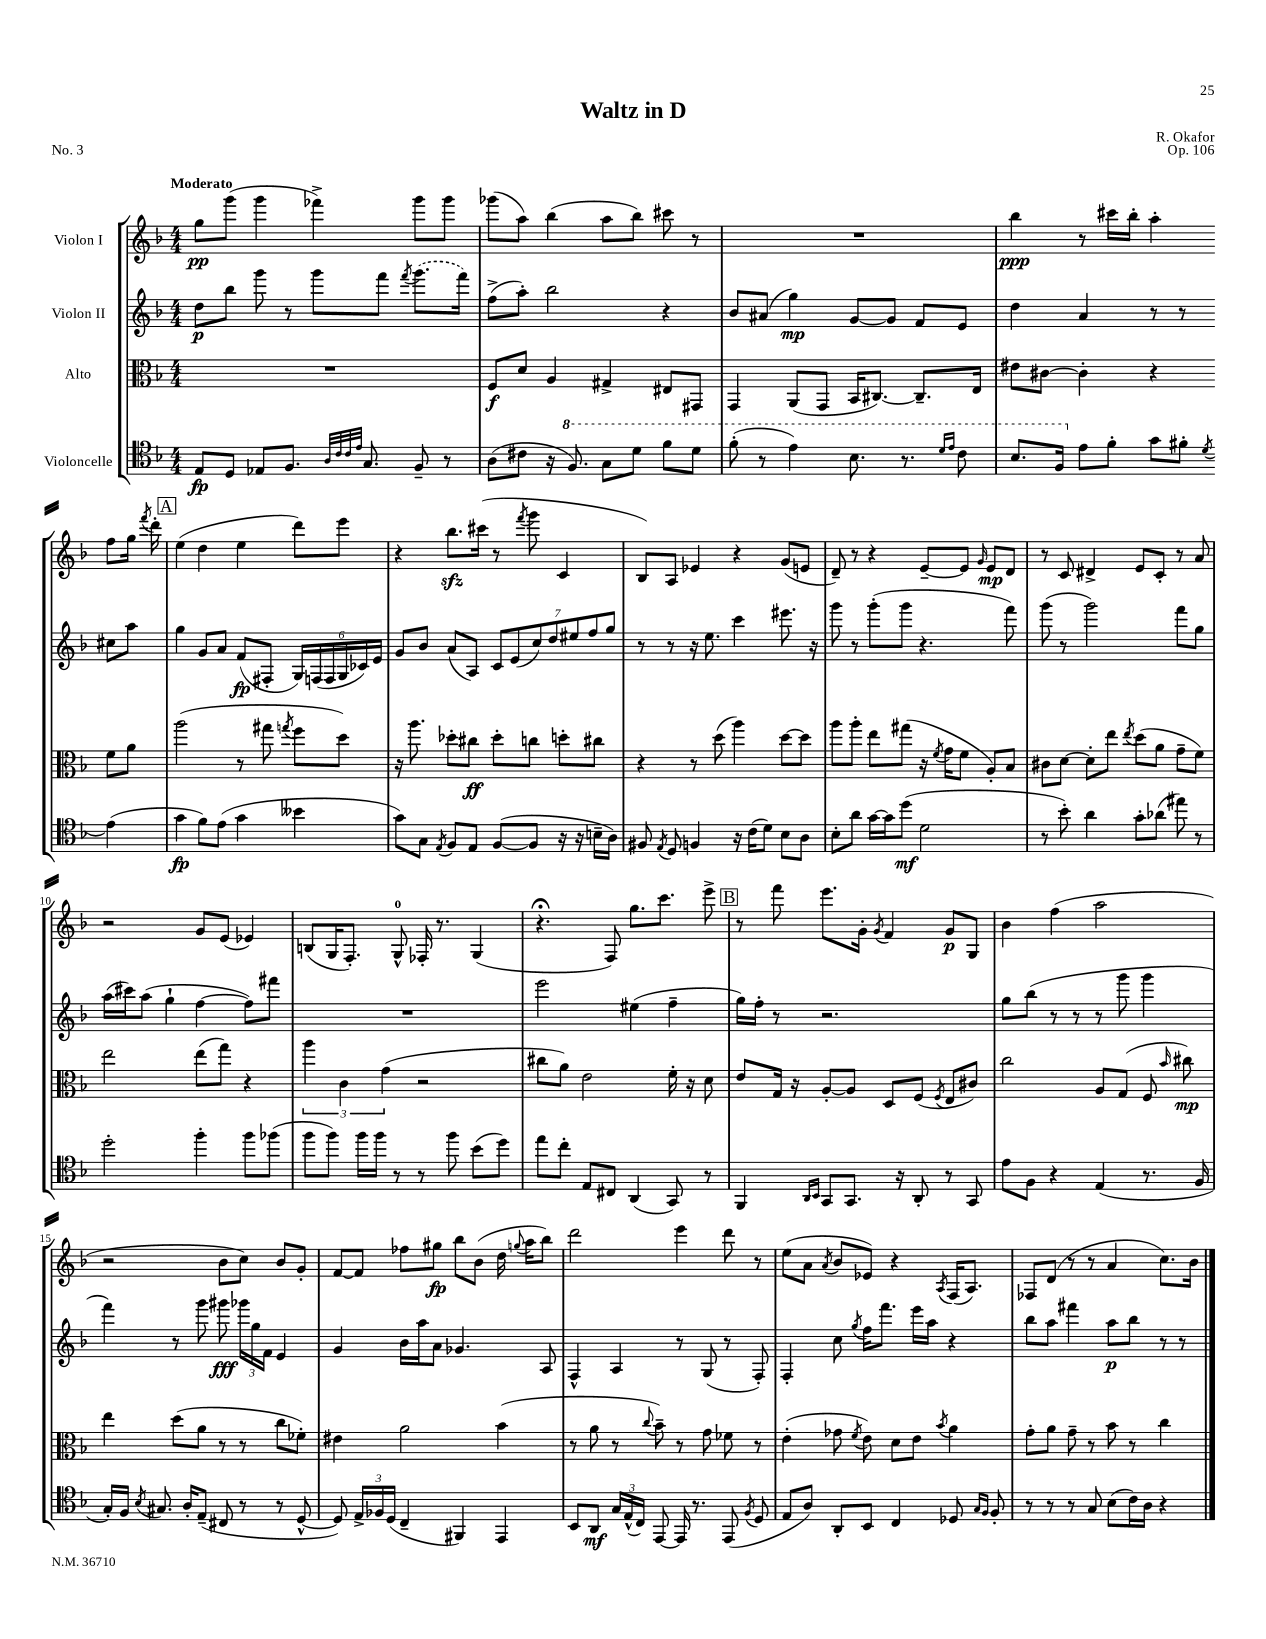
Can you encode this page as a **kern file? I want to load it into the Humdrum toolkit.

**kern	**kern	**kern	**kern
*staff4	*staff3	*staff2	*staff1
*clefC4	*clefC3	*clefG2	*clefG2
*k[b-]	*k[b-]	*k[b-]	*k[b-]
*M4/4	*M4/4	*M4/4	*M4/4
8E	1r	8dd	8gg
8D	.	8bb-	(8ggg
8E-	.	8ggg	4ggg
8.F	.	8r	.
.	.	8ggg	4fff-^)
32qqA	.	.	.
32qqc	.	.	.
32qqc	.	.	.
32qqe	.	.	.
8.G	.	.	.
.	.	8fff	.
.	.	8qfff	.
8F~	.	(8.ggg	8ggg
8r	.	.	8ggg
.	.	16fff)	.
=	=	=	=
(8A	8F	(8ff^	(8ggg-
8c#	8d	8aa')	8aa)
16r	4A	2bb-	(4bb-
8.f)	.	.	.
8g	4G#^	.	8aa
8dd	.	.	8bb-)
8ff	8E#	4r	8ccc#
8dd	8GG#	.	8r
=	=	=	=
(8ff'	4GG	8b-	1r
8r	.	(8a#	.
4ee)	(8AA	4gg)	.
.	8GG	.	.
8.b-	16BB-	[8g	.
.	[8.C#)	.	.
.	.	8g]	.
8.r	.	.	.
.	8.C#~]	8f	.
16qqdd	.	.	.
16qqee	.	.	.
8cc	.	8e	.
.	16E	.	.
=	=	=	=
8.b-	8e#	4dd	4bb-
.	[8c#	.	.
16f	.	.	.
8e	4c#']	4a	8r
8f'	.	.	16ccc#
.	.	.	16bb-'
8g	4r	8r	4aa'
8f#'	.	8r	.
8qd	.	.	.
(4e	8f	8cc#	8ff
.	8a	8aa	16gg
.	.	.	8qfff
.	.	.	16ddd'
=	=	=	=
4g	(2aa	4gg	(4ee
8f)	.	8g	4dd
(8e	.	8a	.
4g	8r	(8f	4ee
.	8gg#	8F#'	.
.	8qgg	.	.
4b--	8ff	24G)	8ddd)
.	.	(24F	.
.	.	24F	.
.	8dd)	24G	8eee
.	.	24c-)	.
.	.	24e	.
=	=	=	=
8g)	16r	8g	4r
.	8.aa	.	.
8G	.	8b-	.
8qE	.	.	.
8F	8dd-'	(8a	8.bb-
8E	8cc#	8A)	.
.	.	.	(16ccc#
([8F	8dd-'	14c	8r
.	.	(14e	.
.	.	.	8qfff
8F]	8cc	.	8ggg
.	.	14cc)	.
.	.	14dd	.
16r	8dd'	.	4c
.	.	14ee#	.
16r	.	.	.
.	.	14ff	.
16B~	8cc#	.	.
.	.	14gg	.
16A)	.	.	.
=	=	=	=
8F#	4r	8r	8B-)
8qE	.	.	.
8D	.	8r	8A
4F	8r	16r	4e-
.	.	8.ee	.
.	(8dd	.	.
16r	4aa)	4ccc	4r
(16c	.	.	.
8d)	.	.	.
8B-	[8dd	8.eee#	(8g
8A	8dd]	.	8e
.	.	16r	.
=	=	=	=
8B-'	8aa	8ggg	8d~)
8a	8aa'	8r	8r
[16g	8ee	(8ggg'	4r
16g]	.	.	.
(8dd	(8gg#	8ggg	.
2d	16r	4.r	[8e~
.	8qf	.	.
.	16g	.	.
.	8f	.	8e]
.	.	.	16qqg
.	8A')	.	8e
.	8B-	8fff)	8d
=	=	=	=
8r	8c#	(8ggg	8r
8b-')	[8d	8r	8c
4a	8d']	2ggg)	4d#^
.	8ee	.	.
.	8qee	.	.
8g'	(8dd	.	8e
(8a-	8a	.	8c'
8ee#)	8g~	8fff	8r
8r	8f)	8gg	8a
=	=	=	=
2dd'	2ee	(16aa	2r
.	.	16ccc#)	.
.	.	(8aa	.
.	.	4gg`	.
4ff'	(8ee	[4ff	8g
.	8gg)	.	(8e
8ff	4r	8ff])	4e-)
(8ff-	.	8fff#	.
=	=	=	=
8ff	6aa	1r	(8B
8ff)	.	.	16G
.	6c	.	.
.	.	.	8.F')
16ff	.	.	.
16ff	.	.	.
.	(6g	.	.
8r	.	.	8G^^
8r	2r	.	16F-'
.	.	.	8.r
8ff	.	.	.
(8b-	.	.	(4G
8dd)	.	.	.
=	=	=	=
8ee	8cc#	2eee	4.r;
8cc'	8a)	.	.
8E	2e	.	.
8C#	.	.	8F)
(4AA	.	(4ee#	8.gg
.	.	.	8.ccc
8GG)	16f'	4ff~	.
.	16r	.	.
8r	8d	.	8eee^
=	=	=	=
4FF	8e	16gg)	8r
.	.	16ff'	.
.	16G	8r	8fff
.	16r	.	.
16qqAA	.	.	.
16qqBB-	.	.	.
8GG	[8A'	2.r	8.eee
8.GG	8A]	.	.
.	.	.	16g'
.	.	.	8qg
.	8D	.	4f
16r	.	.	.
8AA'	(8F	.	.
.	8qF	.	.
8r	8E	.	8g
8GG	8c#)	.	8G
=	=	=	=
8e	2cc	8gg	4b-
8F	.	(8bb-	.
4r	.	8r	(4ff
.	.	8r	.
(4E	8A	8r	2aa
.	(8G	8ggg	.
8.r	8F	4ggg	.
.	16qqb-	.	.
.	8cc#)	.	.
16F	.	.	.
=	=	=	=
16G')	4ee	4fff)	2r
16F	.	.	.
8qB-	.	.	.
8.G#	.	.	.
.	(8dd	8r	.
16A'	.	.	.
(8E~	8a	8ggg	.
8C#	8r	8ggg#	8b-
8r	8r	24ggg-	8cc)
.	.	24gg	.
.	.	24f	.
8r	8cc	4e	8b-
[8D^^	8f-')	.	8g'
=	=	=	=
8D])	4e#	4g	[8f
24E^	.	.	8f]
24F-	.	.	.
(24D	.	.	.
4C~	2a	16b-	8ff-
.	.	16aa	.
.	.	8a	8gg#
4FF#)	.	4.g-	8bb-
.	.	.	(8b-
4EE	(4b-	.	16dd
.	.	.	8qqgg
.	.	.	16aa
.	.	8A	8bb-)
=	=	=	=
8BB-	8r	4F^^	2ddd
8AA	8a	.	.
24G	8r	4A	.
(24E^^	.	.	.
24C)	.	.	.
.	8qqcc	.	.
[8EE	8b-~)	.	.
16EE]	8r	8r	4eee
8.r	.	.	.
.	8g	(8G	.
(8EE	8f-	8r	8ddd
8qF	.	.	.
8D	8r	8F')	8r
=	=	=	=
8E	(4e'	4F'	(8ee
8A)	.	.	8a
.	.	.	8qa
8AA'	8g-	8cc	8b-
.	8qf	8qgg	.
8BB-	8e)	16ff	8e-)
.	.	8.fff	.
4C	8d	.	4r
.	8e	16eee	.
.	.	16aa	.
.	8qb-	.	8qA
8D-	4a	4r	(16F
.	.	.	8.A)
16qqG	.	.	.
16qqF	.	.	.
8F'	.	.	.
=	=	=	=
8r	8g'	8bb-	8F-
8r	8a	8aa	(8d
8r	8g~	4fff#	8r
8G	8r	.	8r
(8B-	8b-	8aa	4a
16c)	8r	8bb-	.
16A	.	.	.
4r	4cc	8r	8.cc)
.	.	8r	.
.	.	.	16b-
==	==	==	==
*-	*-	*-	*-
